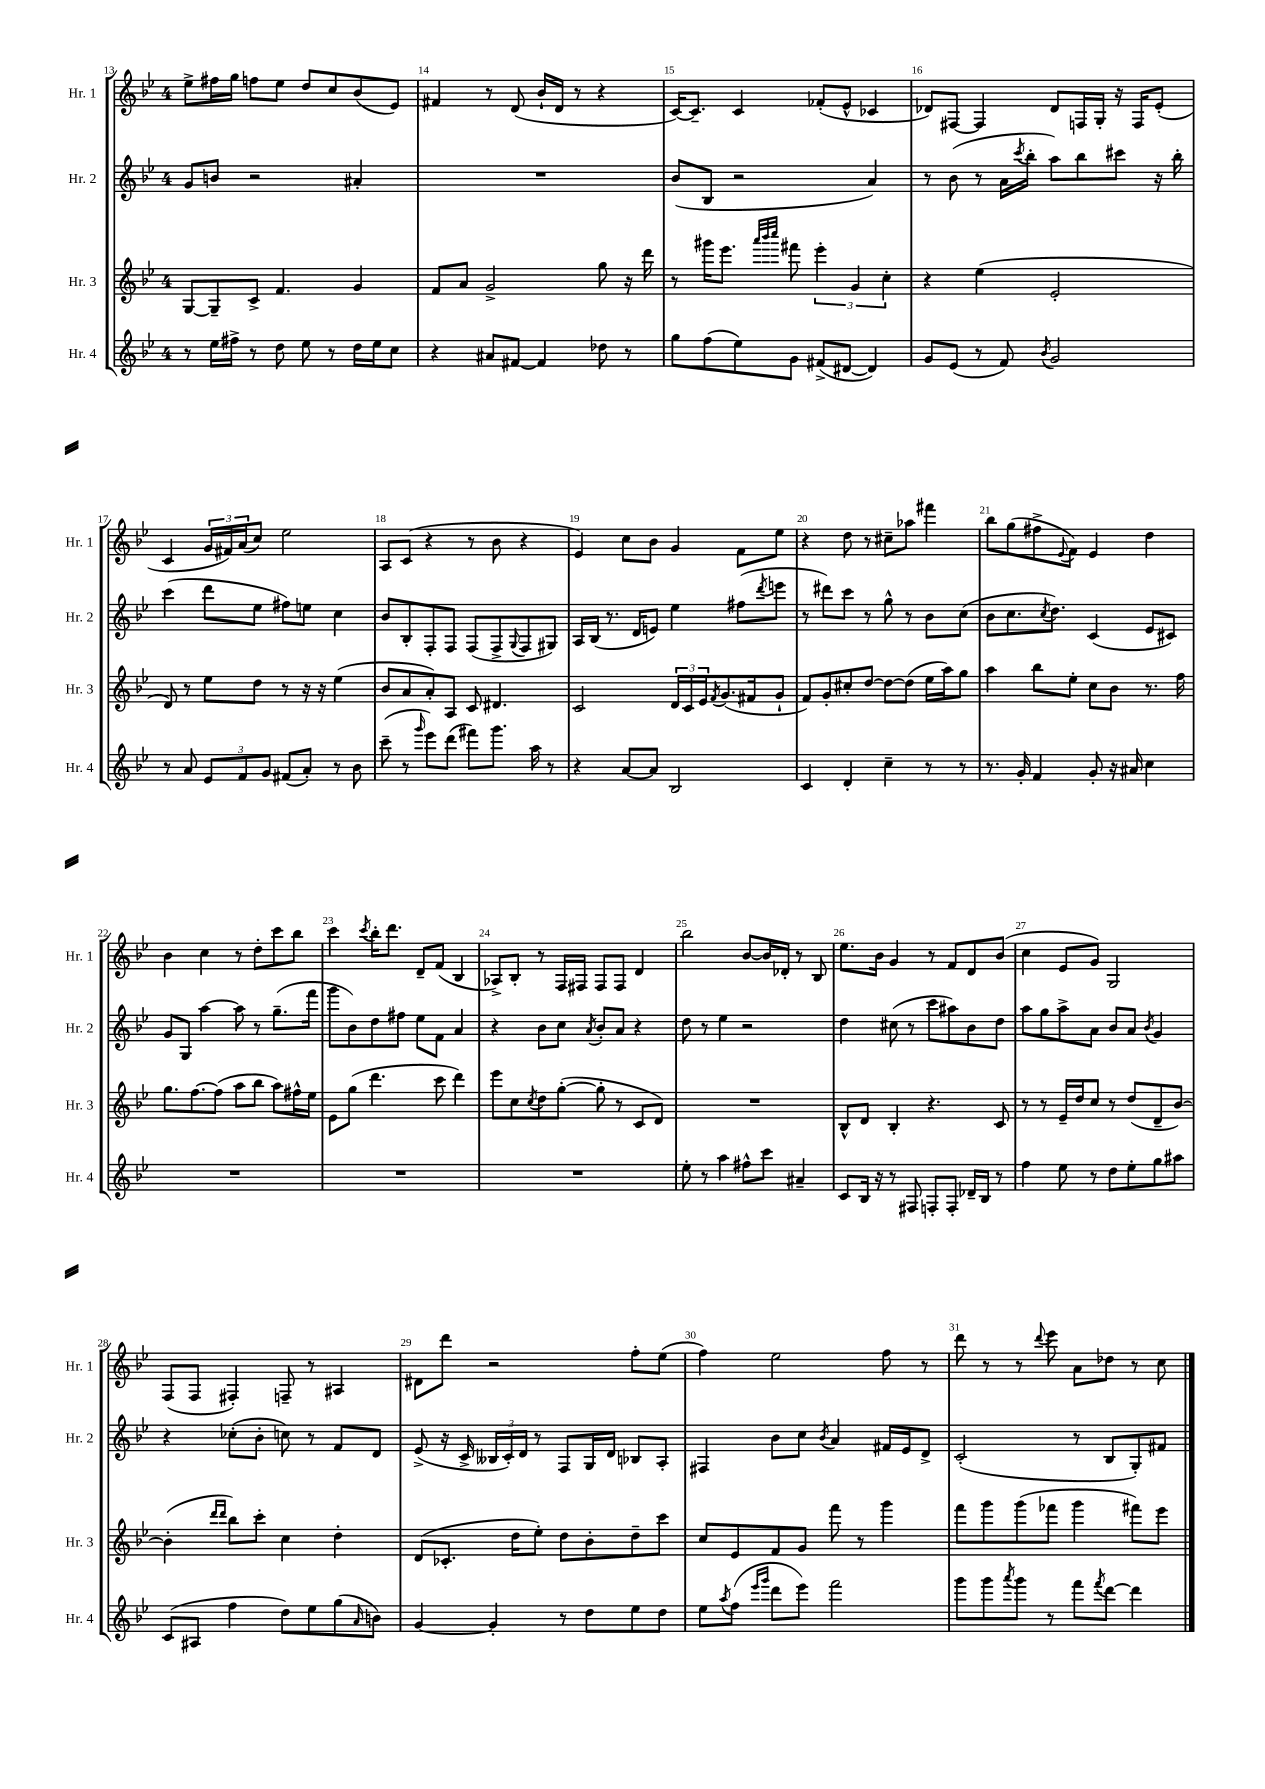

**kern	**kern	**kern	**kern
*part4	*part3	*part2	*part1
*staff4	*staff3	*staff2	*staff1
*I"Hr. 4	*I"Hr. 3	*I"Hr. 2	*I"Hr. 1
*I'Hr. 4	*I'Hr. 3	*I'Hr. 2	*I'Hr. 1
*clefG2	*clefG2	*clefG2	*clefG2
*k[b-e-]	*k[b-e-]	*k[b-e-]	*k[b-e-]
*M4/4	*M4/4	*M4/4	*M4/4
=13	=13	=13	=13
8r	[8G/L	8g/L	8ee-^\L
16ee-\LL	8G~/]	8bn/J	16ff#X\L
16ff#X^\JJ	.	.	16gg\JJ
8r	8c^/J	2r	8ffn\L
8dd\	4.f/	.	8ee-\J
8ee-\	.	.	8dd/L
8r	.	.	8cc/
16dd\LL	4g/	4a#X'/	(8b-/
16ee-\J	.	.	.
8cc\J	.	.	8e-/J)
=14	=14	=14	=14
4r	8f/L	1r	4f#X/
.	8a/J	.	.
8a#X/L	2g^/	.	8r
[8f#X/J	.	.	(8d/
4f#/]	.	.	16b-`/LL
.	.	.	16d/JJ
.	.	.	8r
8dd-X\	8gg\	.	4r
8r	16r	.	.
.	16ddd\	.	.
=15	=15	=15	=15
8gg\L	8r	(8b-/L	[16c/KL)
.	.	.	8.c~/J]
(8ff\	16ggg#X\KL	8B-/J	.
.	8.eee-\J	.	.
8ee-\)	.	2r	4c/
.	32qqaaa/LLL	.	.
.	32qqbbb-/	.	.
.	32qqcccc/JJJ	.	.
8g\J	8fff#X\	.	.
(8f#X^/L	6eee-'\	.	(8f-X'/L
[8d#X/J	.	.	8e-^^/J
.	6g/	.	.
4d#/])	.	4a/)	4c-X/
.	6cc'\	.	.
=16	=16	=16	=16
8g/L	4r	8r	8d-X/L)
(8e-/J	.	(8b-\	[8F#X/J
8r	(4ee-\	8r	4F#/]
8f/)	.	16a\LL	.
.	.	8qccc/	.
.	.	16bb-'\JJ	.
8qb-/	.	.	.
2g/	2e-'/	8aa\L)	8d-/L
.	.	8bb-\	16Fn/L
.	.	.	16G'/JJ
.	.	8ccc#X\J	16r
.	.	.	16F/KL
.	.	16r	(8e-'/J
.	.	16bb-'\	.
!!LO:LB:g=z
=17	=17	=17	=17
8r	8d/)	(4ccc\	4c/
8a/	8r	.	.
12e-/L	8ee-\L	8ddd\L	24g/LL
.	.	.	24f#X/)
12f/	.	.	(24a/J
.	8dd\J	8ee-\J	8cc/J)
12g/J	.	.	.
(8f#X/L	8r	8ff#X\L)	2ee-\
8a'/J)	16r	8een\J	.
.	16r	.	.
8r	(4ee-\	4cc\	.
8b-\	.	.	.
=18	=18	=18	=18
(8ccc~\	8b-/L	8b-/L	8A/L
8r	8a/	8B-'/	(8c/J
16qqggg/	.	.	.
8eee-\L)	8a'/)	8F'/	4r
(8ddd\J	8A/J	8F/J	.
8fff#X\L)	8c/	(8F/L	8r
8.ggg\J	4.d#X/	8F^/	8b-\
.	.	8qqG/	.
.	.	8F/	4r
16aa\	.	.	.
8r	.	8G#X/J)	.
=19	=19	=19	=19
4r	2c/	16A/LL	4e-/)
.	.	(16B-/JJ	.
.	.	8.r	.
[8a/L	.	.	8cc\L
.	.	16d/KL	.
8a/J]	.	8en/J)	8b-\J
2B-/	24d/LL	4ee-\	4g/
.	24c/	.	.
.	24e-/J	.	.
.	8qf/	.	.
.	(8.g/	.	.
.	.	(8ff#X\L	8f\L
.	16f#X/k	.	.
.	.	8qddd/	.
.	8g`/J	8eeen\J	8ee-\J
=20	=20	=20	=20
4c/	8f/L)	8r	4r
.	8g'/	8ddd#X\L)	.
4d'/	8cc#X'/	8ccc\J	8dd\
.	[8dd/J	8r	8r
4cc~\	8dd\L_	8gg^^\	8cc#X~\L
.	(8dd\J]	8r	8aa-X\J
8r	16ee-\LL	8b-\L	4fff#X\
.	16aa\J)	.	.
8r	8gg\J	(8cc\J	.
=21	=21	=21	=21
8.r	4aa\	8b-\L	8bb-\L
.	.	8.cc\	(8gg\
16g'/	.	.	.
4f/	8bb-\L	.	8ff#X^\
.	.	8qcc/	.
.	.	8.dd\J)	.
.	.	.	8qqe-/
.	8ee-'\J	.	8f\J)
8g'/	8cc\L	(4c/	4e-/
16r	8b-\J	.	.
16a#X/	.	.	.
4cc\	8.r	8e-/L	4dd\
.	.	8c#X/J)	.
.	16ff\	.	.
!!LO:LB:g=z
=22	=22	=22	=22
1r	8.gg\L	8g/L	4b-\
.	.	8G/J	.
.	[8.ff\	.	.
.	.	[4aa\	4cc\
.	(8ff\J]	.	.
.	8aa\L	8aa\]	8r
.	8bb-\J	8r	8dd'\L
.	8aa\L)	(8.gg~\L	8ccc\
.	16ff#X^^\L	.	8bb-\J
.	16ee-\JJ	16fff\Jk	.
=23	=23	=23	=23
1r	8e-\L	8ggg\L	4ccc\
.	(8gg\J	8b-\)	.
.	.	.	8qccc/
.	4.ddd\	8dd\	16bb-'\KL
.	.	.	8.ddd\J
.	.	8ff#X\J	.
.	.	8ee-\L	8d~/L
.	8ccc\	8f\J	(8f/J
.	4ddd\)	4a/	4B-/
=24	=24	=24	=24
1r	8eee-\L	4r	8A-X^/L)
.	8cc\	.	8B-'/J
.	8qcc/	.	.
.	8dd\	8b-\L	8r
.	([8gg'\J	8cc\J	16F/LL
.	.	.	16F#X/JJ
.	.	8qa/	.
.	8gg'\]	8b-'/L	8F#/L
.	8r	8a/J	8F#/J
.	8c/L	4r	4d/
.	8d/J)	.	.
=25	=25	=25	=25
8ee-'\	1r	8dd\	2bb-\
8r	.	8r	.
4aa\	.	4ee-\	.
8ff#X^^\L	.	2r	[8b-/L
8ccc\J	.	.	16b-/L]
.	.	.	16d-X'/JJ
4a#X~/	.	.	8r
.	.	.	8B-/
=26	=26	=26	=26
8c/L	8B-^^/L	4dd\	8.ee-\L
16B-/Jk	8d/J	.	.
16r	.	.	16b-\Jk
8r	4B-'/	(8cc#X\	4g/
8F#X/	.	8r	.
8Fn'/L	4.r	8ccc\L	8r
8F'/J	.	8aa#X\)	8f/L
16d-X~/LL	.	8b-\	8d/
16B-/JJ	.	.	.
8r	8c/	8dd\J	(8b-/J
=27	=27	=27	=27
4ff\	8r	8aa\L	4cc\
.	8r	8gg\	.
8ee-\	16e-~/LL	8aa^\	8e-/L
.	16dd/J	.	.
8r	8cc/J	8a\J	8g/J)
8dd\L	8r	8b-/L	2G/
8ee-'\	(8dd/L	8a/J	.
.	.	8qb-/	.
8gg\	8d~/	4g/	.
8aa#X\J	[8b-/J)	.	.
!!LO:LB:g=z
=28	=28	=28	=28
(8c/L	(4b-'\]	4r	(8F/L
8A#X/J	.	.	8F/J
.	16qqddd/LL	.	.
.	16qqddd/JJ	.	.
4ff\	8bb-\L)	(8cc-X'\L	4F#X'/)
.	8ccc'\J	8b-'\J	.
8dd\L)	4cc\	8ccn\)	8Fn~/
8ee-\	.	8r	8r
(8gg\	4dd'\	8f/L	4A#X/
16qqa/	.	.	.
8bn\J)	.	8d/J	.
=29	=29	=29	=29
[4g/	(8d/L	(8e-^/	8d#X\L
.	8.c-X'/J	16r	8ddd\J
.	.	16c^/	.
4g'/]	.	24B--X/LL	2r
.	.	24c'/)	.
.	16dd\KL	.	.
.	.	24d/JJ	.
.	8ee-'\J)	8r	.
8r	8dd\L	8F/L	.
8dd\L	8b-'\	16G/L	.
.	.	16d/JJ	.
8ee-\	8dd~\	8B-X/L	8ff'\L
8dd\J	8ccc\J	8A'/J	(8ee-\J
=30	=30	=30	=30
8ee-\L	8cc/L	4F#X/	4ff\)
8qaa/	.	.	.
(8ff\J	8e-/	.	.
16qqeee-/LL	.	.	.
16qqggg/JJ	.	.	.
8ddd\L	8f/	8b-\L	2ee-\
8eee-\J)	8g/J	8cc\J	.
.	.	8qb-/	.
2fff\	8fff\	4a/	.
.	8r	.	.
.	4ggg\	16f#X/LL	8ff\
.	.	16e-/J	.
.	.	8d^/J	8r
=31	=31	=31	=31
8ggg\L	8fff\L	(2c'/	8ddd\
8ggg\	8ggg\	.	8r
8qaaa/	.	.	.
8ggg\J	(8ggg\	.	8r
.	.	.	8qqddd/
8r	8fff-X\J	.	8eee-\
8fff\L	4ggg\	8r	8a\L
8qfff/	.	.	.
[8ddd\J	.	8B-/L	8dd-X\J
4ddd\]	8fff#X\L)	8G'/)	8r
.	8eee-\J	8f#X/J	8cc\
==	==	==	==
*-	*-	*-	*-
